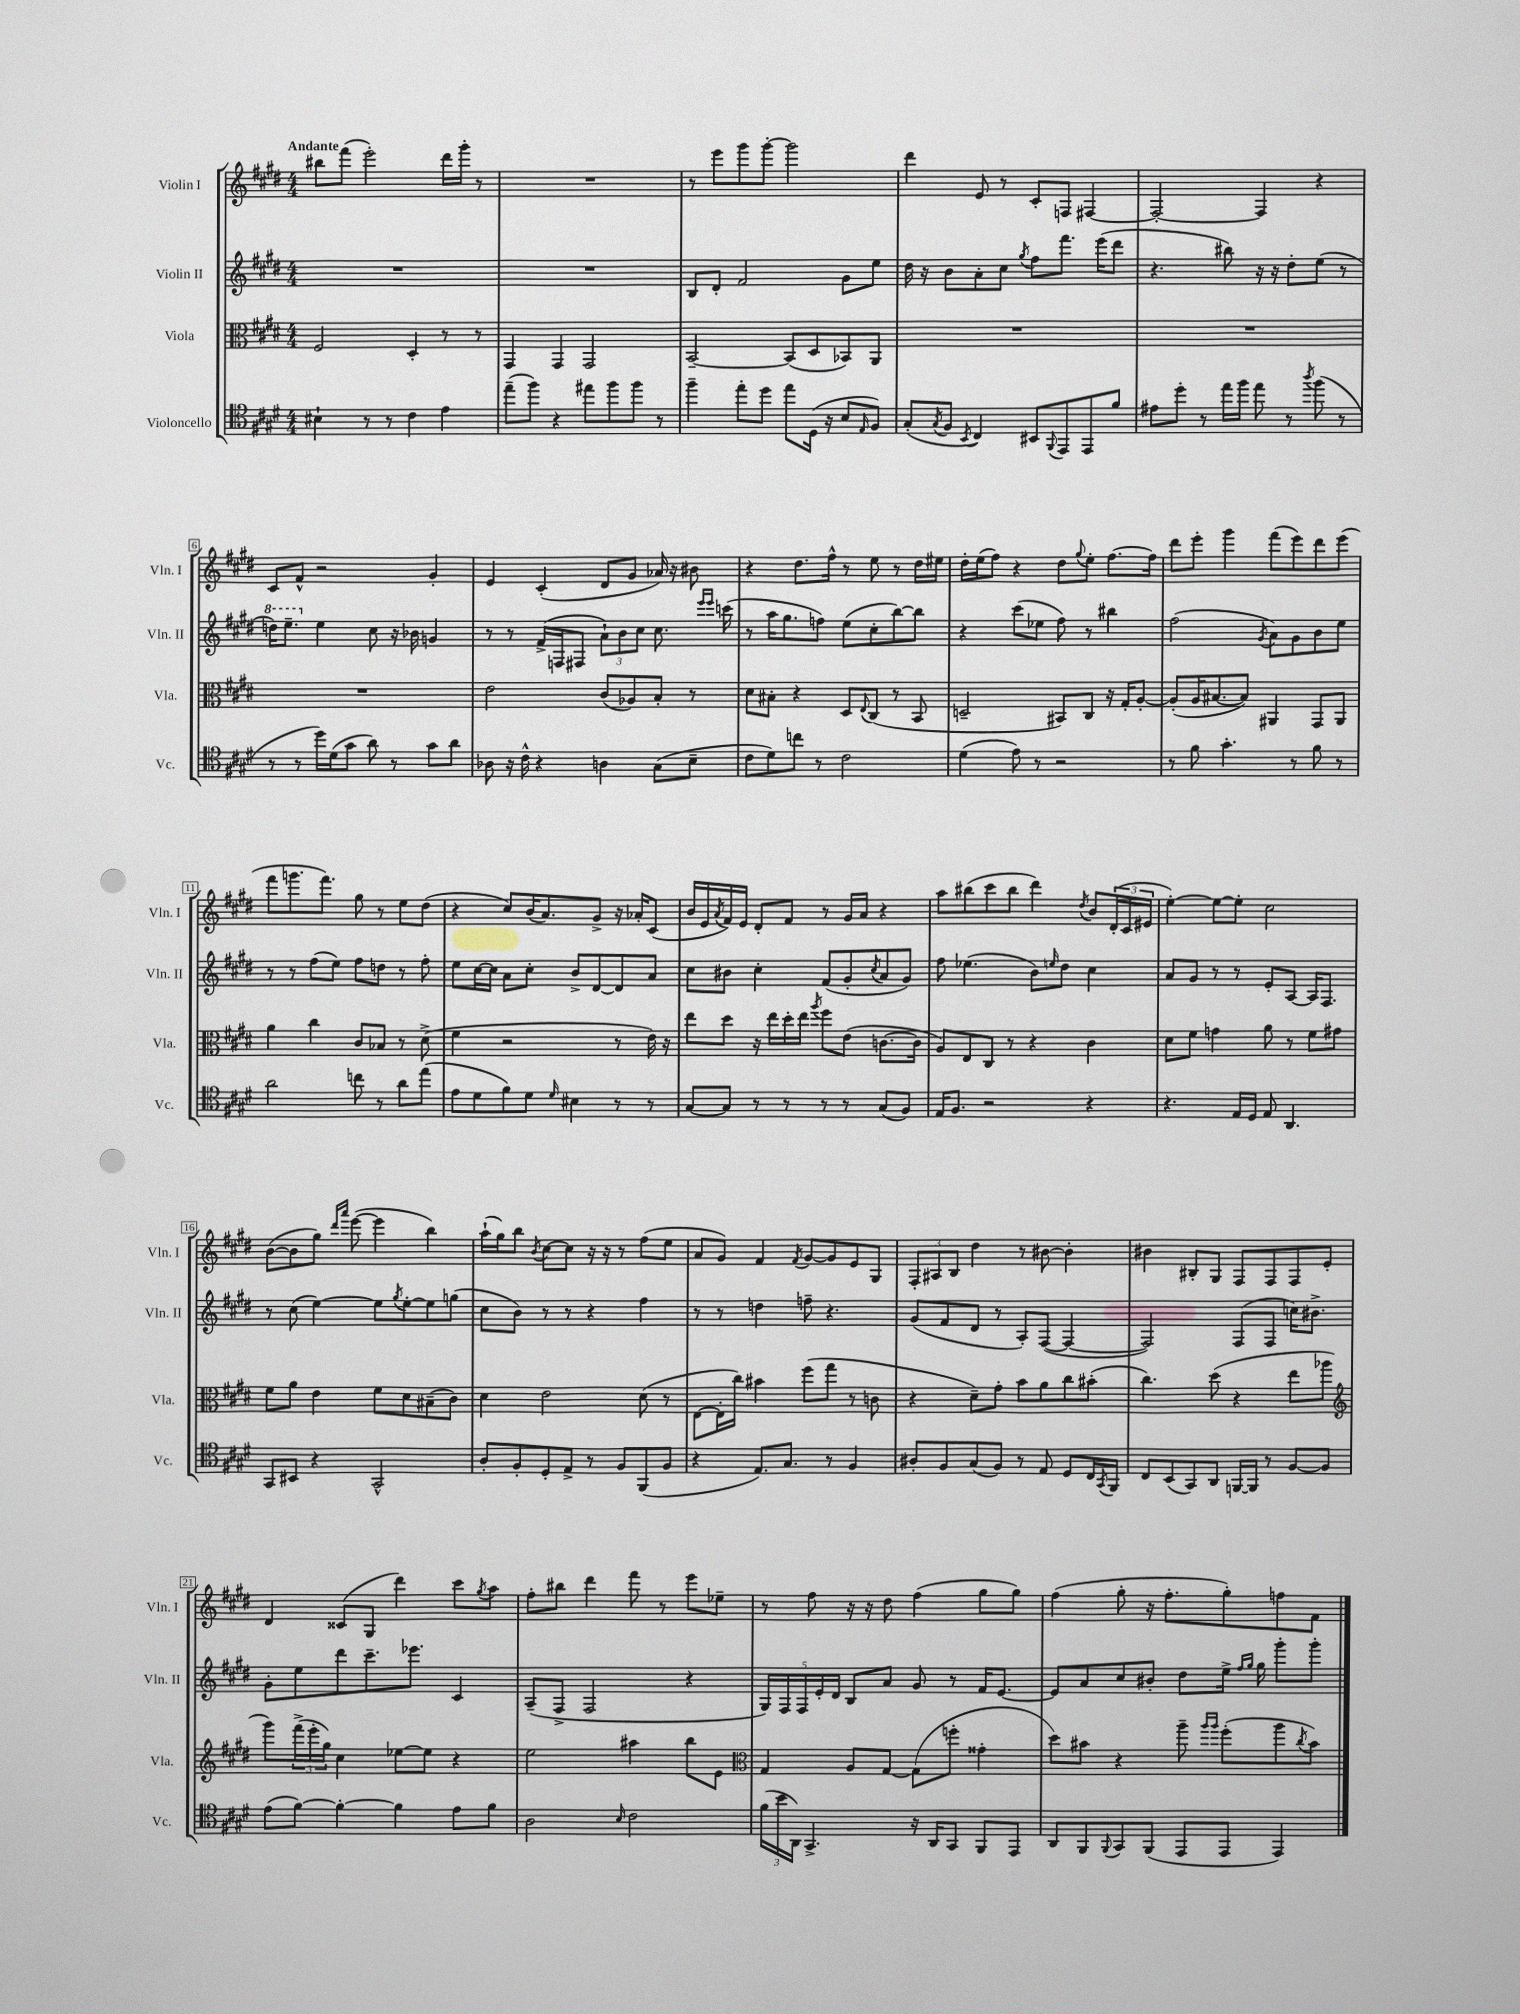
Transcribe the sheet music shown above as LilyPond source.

<<
\new StaffGroup <<
\new Staff = "s0" \with { instrumentName = "Violin I" shortInstrumentName = "Vln. I" } {
    \clef treble \key e \major \numericTimeSignature \time 4/4 \tempo "Andante"
    bis''8 fis'''8( e'''2-.) dis'''16 gis'''16-. r8 |
    R1 |
    r8 e'''8 gis'''8 gis'''8~-. gis'''2 |
    dis'''4 e'8 r8 cis'8-. f8 fis4~ |
    fis2~-. fis4 r4 |
    cis'8 fis'8-^ r2 gis'4-. |
    e'4 cis'4-.( dis'8 gis'8 aes'16) r16 bis'8 |
    r4 dis''8. fis''16-^ r8 e''8 r8 dis''16 eis''16 |
    dis''16-. e''16( fis''8) r4 dis''8 \appoggiatura { gis''8 } e''8-. fis''8.~ fis''16 |
    dis'''8 e'''8-. gis'''4 fis'''8( e'''8) dis'''8 e'''8( |
    fis'''8 g'''8. fis'''8.) gis''8 r8 e''8 dis''8( |
    r4 cis''8) b'16( a'8.) gis'8-> r16 aes'16-. cis'8( |
    b'16 e'16 \acciaccatura { a'8 } fis'16) e'16 dis'8-. fis'8 r8 gis'16 a'16 r4 |
    a''8 bis''8( cis'''8 bis''8 dis'''4) \acciaccatura { dis''8 } b'8 \tuplet 3/2 { dis'16-.( cis'16 eis'16 } |
    e''4~-.) e''8~ e''8-. cis''2 |
    b'8~( b'8 gis''8) \grace { dis'''16 a'''16 } e'''8~( e'''4 b''4) |
    a''16-!( gis''16) b''8 \acciaccatura { b'8 } cis''8~ cis''8 r16 r16 r8 fis''8( e''8 |
    a'8 gis'8) fis'4 \acciaccatura { fis'8 } gis'8~ gis'8 e'8 gis8 |
    \tuplet 3/2 { fis8-. ais8 b8 } dis''4 r8 bis'8~ bis'4-. |
    bis'4 bis8-. gis8 fis8 fis8 fis8 e'8-. |
    dis'4 cisis'8( gis8 dis'''4) cis'''8 \acciaccatura { gis''8 } a''8 |
    fis''8-. bis''8 dis'''4 fis'''8 r8 e'''8 ees''8-- |
    r8 fis''8 r16 r16 dis''8 fis''4( gis''8 gis''8) |
    fis''4( gis''8-. r16 fis''8.-. gis''8-.) f''8 fis'8 \bar "|." |
}
\new Staff = "s1" \with { instrumentName = "Violin II" shortInstrumentName = "Vln. II" } {
    \clef treble \key e \major \numericTimeSignature \time 4/4
    R1 |
    R1 |
    b8 dis'8-. fis'2 gis'8 e''8 |
    dis''16 r16 b'8 a'8-. cis''8 \acciaccatura { gis''8 } fis''8 fis'''8. e'''16( dis'''8 |
    r4. bis''8) r16 r16 dis''8-. e''8( r8 |
    \ottava #1 d'''16) e'''8.-- \ottava #0 e''4 cis''8 r16 bes'16 g'4 |
    r8 r8 fis'16->( f16 fis8 \tuplet 3/2 { a'8-!) b'8 cis''8 } cis''8. \grace { e'''16 e'''16 } c'''16( |
    r8 a''16 gis''8. f''8) e''8( cis''8-. b''8~) b''8 |
    r4 cis'''8( ees''8 fis''8) r8 bis''4 |
    fis''2( \acciaccatura { gis'8 } a'8) gis'8 b'8 e''8 |
    r8 r8 fis''8( e''8) fis''8 d''8 r8 fis''8-. |
    e''8 cis''16~ cis''16 a'8 cis''8-. b'8-> dis'8~ dis'8 a'8 |
    cis''8 bis'8 cis''4-. fis'8( gis'8-. \acciaccatura { cis''8 } a'8 gis'8) |
    fis''8 ees''4.( b'8) \grace { e''16 } dis''8 cis''4 |
    a'8 gis'8 r8 r8 e'8-. a8~ a16 fis8. |
    r8 cis''8( e''4~) e''8 \acciaccatura { gis''8 } e''8~-. e''8 g''8( |
    cis''8 b'8) r8 r8 r4 fis''4 |
    r8 r8 d''4 f''8-- r4. |
    gis'8( fis'8 dis'8 r8 a8-.) fis8~( fis4~ |
    fis2) fis8( fis8 c''16) bis'8.-> |
    gis'8-. e''8 dis'''8 cis'''8.-- ees'''8. cis'4 |
    a8--( fis8-> fis2 r4 |
    \tuplet 5/4 { gis16) fis16 fis16 e'16-. dis'16 } b8 a'8 gis'8 r8 fis'16 e'8.~ |
    e'8 a'8 cis''8 bis'8-. dis''8 e''16-> \grace { fis''16 gis''16 } gis''16 gis'''8-. gis'''8-. \bar "|." |
}
\new Staff = "s2" \with { instrumentName = "Viola" shortInstrumentName = "Vla." } {
    \clef alto \key e \major \numericTimeSignature \time 4/4
    fis2 dis4-. r8 r8 |
    gis,4 gis,4 gis,2 |
    b,2~-- b,8( dis8 bes,8) a,8 |
    R1 |
    R1 |
    R1 |
    e'2 cis'8( aes8) b8-. r8 |
    dis'8 bis8-. r4 dis8 \appoggiatura { e8 } cis8( r8 b,8 |
    d2-- bis,8) cis8 r16 gis16-. a8~-. |
    a8-.( a16 bis8.~ bis8) ais,4 gis,8 ais,8 |
    a'4 cis''4 cis'8 bes8 r8 dis'8->( |
    fis'4 r2 r8 e'16) r16 |
    e''8 dis''8 r16 e''16 dis''16-. e''16 \acciaccatura { a''8 } fis''8 e'8( c'8.~ c'16 |
    a8) e8 cis8 r8 r4 cis'4 |
    dis'8 fis'8 g'4 a'8 r8 fis'8 gis'8 |
    fis'8 a'8 e'4 fis'8 dis'8 bis8--( cis'8) |
    dis'4 e'2 dis'8( r8 |
    e8~ e16-. cis''16) bis'4 fis''8( gis''8 r8 c'8 |
    r4 dis'8--) gis'8-. b'8 a'8 cis''8 bis'8-.( |
    cis''4.) dis''8( r4 e''8 aes''8 |
    \clef treble gis'''8) \tuplet 3/2 { fis'''16->( e'''16-. gis''16) } cis''4 ees''8~ ees''8 r4 |
    e''2 ais''4 b''8 e'8 |
    \clef alto gis4 a8 gis8~ gis8( f''8-. gisis'4-. |
    dis''8) bis'8 r4 a''8-- \grace { a''16 a''16 } fis''8-.( a''8 \acciaccatura { cis''8 } bis'8) \bar "|." |
}
\new Staff = "s3" \with { instrumentName = "Violoncello" shortInstrumentName = "Vc." } {
    \clef tenor \key e \major \numericTimeSignature \time 4/4
    bis4-! r8 r8 cis'4 e'4 |
    e''8--( fis''8) r4 eis''8 fis''8 fis''8 r8 |
    fis''4-- e''8-. dis''8 e''8 dis16( r16 b8 \grace { e16 } fis8) |
    gis8-.( \acciaccatura { gis8 } fis8 \acciaccatura { b,8 } cis4) bis,8 \appoggiatura { fis,8 } e,8 e,8 fis'8 |
    eis'8 dis''8-. r8 e''16 fis''16 e''8 r8 \acciaccatura { a''8 } fis''8( r8 |
    r8 r8 dis''16) dis'16( gis'8 a'8) r8 gis'8 a'8 |
    aes8 r16 cis'16-^ r4 a4 gis8( b8-- |
    cis'8 dis'8) c''8 r8 cis'2 |
    dis'4( e'8) r8 r2 |
    r8 fis'8 gis'4.-. r8 fis'8 r8 |
    a'2 c''8 r8 a'8 e''8( |
    e'8 dis'8 fis'8) dis'8 \grace { dis'16 } bis4 r8 r8 |
    gis8~ gis8 r8 r8 r8 r8 gis8( fis8) |
    e16 fis8. r2 r4 |
    r4. e16 dis16 e8 a,4. |
    gis,8 bis,8 r4 gis,2-^ |
    a8-. fis8-. dis8-. e8-> r8 fis8 fis,8( fis8 |
    r4 e8.) gis8. r8 fis4 |
    ais8-. fis8 gis8( fis8) r8 e8 dis8 cis16 \acciaccatura { gis,8 } fis,16 |
    cis8 b,8( gis,8) a,8 f,16~ f,16 r8 fis8~ fis8 |
    e'8( fis'8~) fis'4~-. fis'4 e'8 fis'8 |
    a2 \grace { b16 } cis'2 |
    \tuplet 3/2 { fis'16( b'16 a,16) } gis,4.-> r16 a,16 gis,8 fis,8 e,8 |
    a,8 fis,8 \appoggiatura { fis,8 } gis,8 fis,8( e,8 e,8 e,4) \bar "|." |
}
>>
>>
\layout { \context { \Score \override BarNumber.stencil = #(make-stencil-boxer 0.1 0.3 ly:text-interface::print) } }
